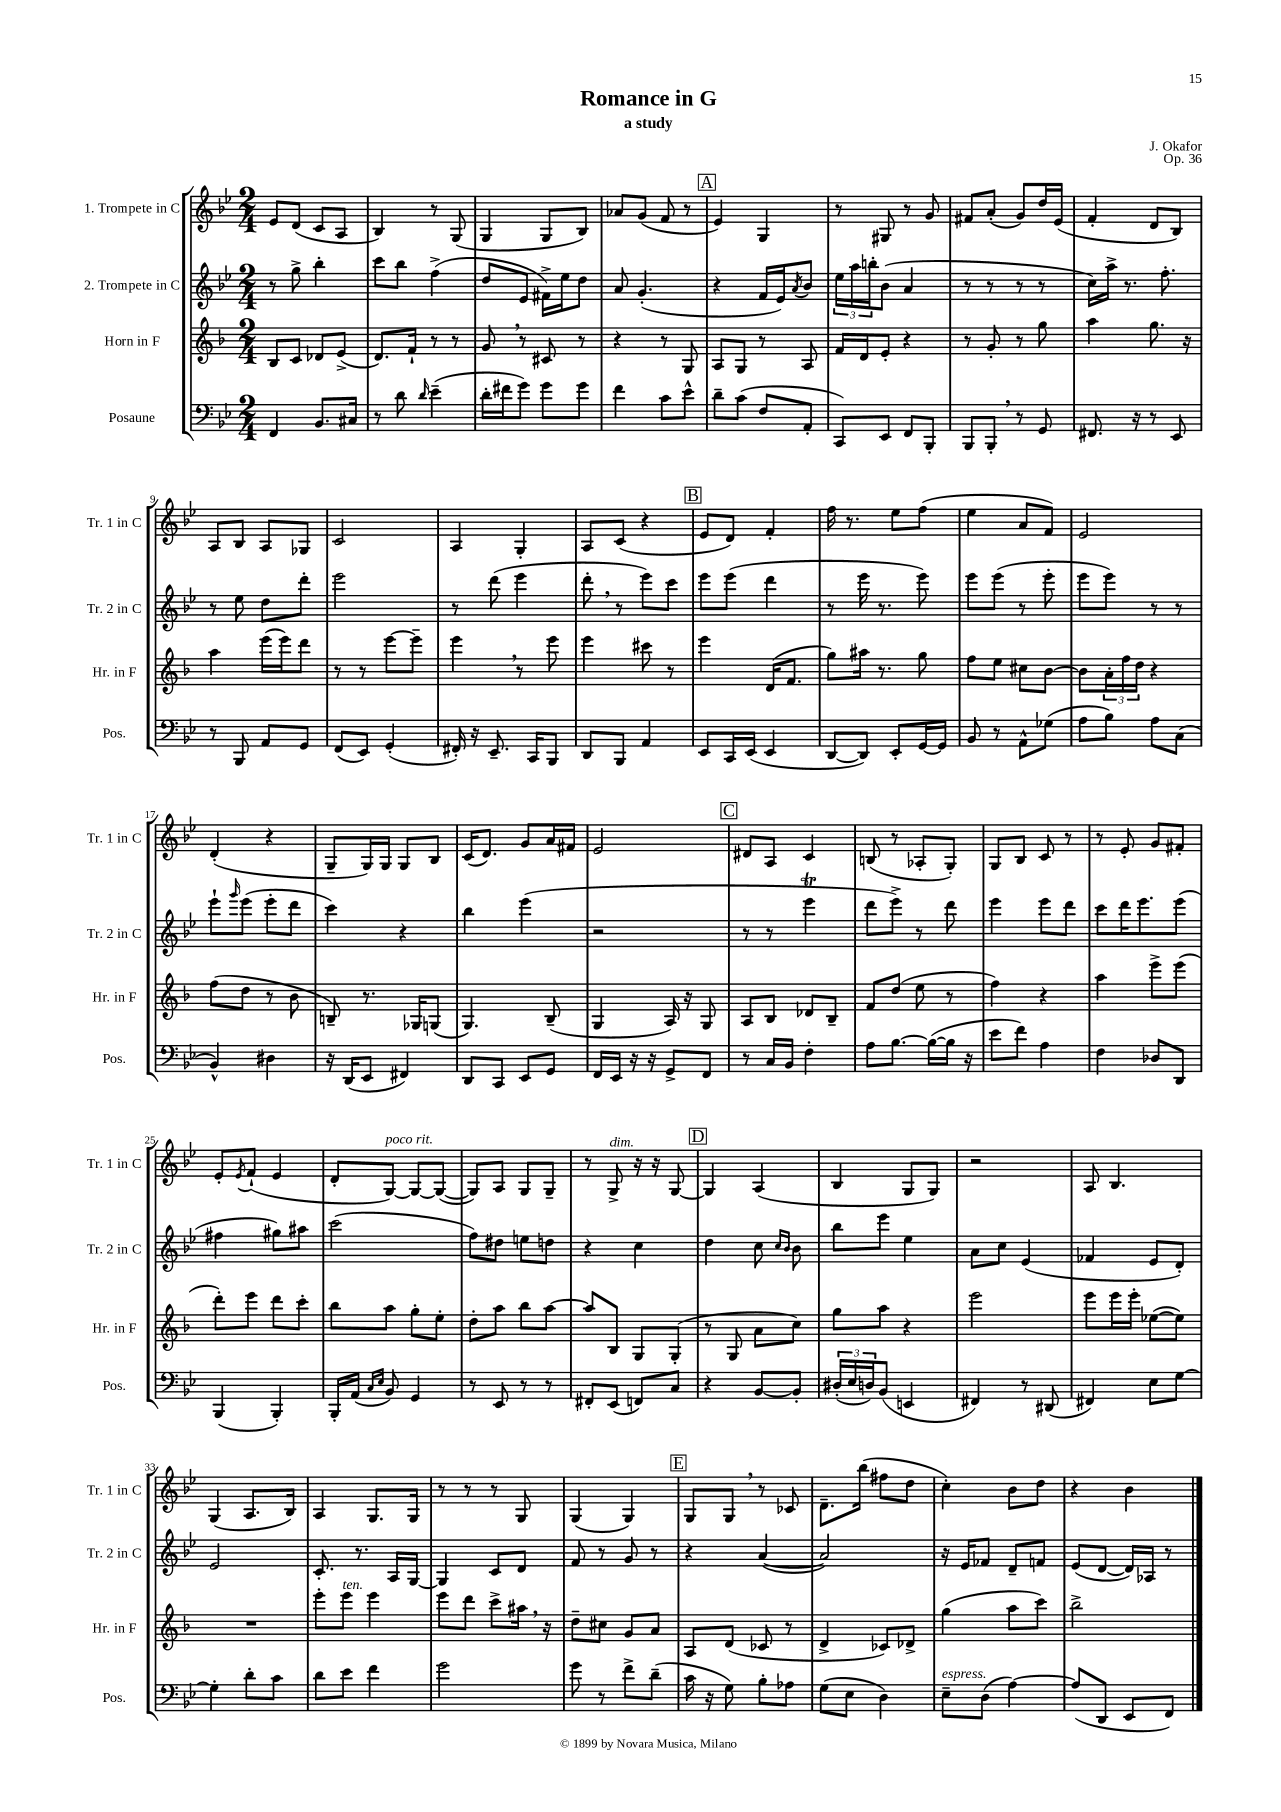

**kern	**kern	**kern	**kern
*part4	*part3	*part2	*part1
*staff4	*staff3	*staff2	*staff1
*I"Posaune	*I"Horn in F	*I"2. Trompete in C	*I"1. Trompete in C
*I'Pos.	*I'Hr. in F	*I'Tr. 2 in C	*I'Tr. 1 in C
*clefF4	*clefG2	*clefG2	*clefG2
*k[b-e-]	*k[b-]	*k[b-e-]	*k[b-e-]
*M2/4	*M2/4	*M2/4	*M2/4
=1	=1	=1	=1
4FF/	8B-/L	8r	8e-/L
.	8c/J	8gg^\	(8d/J
8.BB-/L	8d-X/L	4bb-'\	8c/L
.	(8e^/J	.	8A/J
16C#X/Jk	.	.	.
=2	=2	=2	=2
8r	8.d/L)	8ccc\L	4B-/)
8d\	.	8bb-\J	.
.	16f`/Jk	.	.
16qqd/	.	.	.
(4e-~\	8r	(4ff^\	8r
.	8r	.	(8G/
=3	=3	=3	=3
16d'\LL	8g,/	8dd/L	4G/
16f#X\J	.	.	.
8g\J)	8r	8e-/J	.
8g\L	8c#X/	16f#X^\LL)	8G/L
.	.	16ee-\J	.
8g\J	8r	8dd\J	8B-/J)
=4	=4	=4	=4
4f\	4r	8a/	8a-X/L
.	.	(4.g'/	(8g/J
8c\L	8r	.	8f/
8e-^^\J	8G/	.	8r
!!LO:REH:place=s1:t=A
=5	=5	=5	=5
8d~\L	8A/L	4r	4e-/)
(8c\J	8G/J	.	.
8F/L	8r	16f/LL	4G/
.	.	16e-/J)	.
.	.	8qa/	.
8AA'/J	8A/	8b-/J	.
=6	=6	=6	=6
8CC/L)	16f/LL	24ee-\LL	8r
.	.	24aa\	.
.	16d/J	.	.
.	.	24bbn'\J	.
8EE-/J	8e'/J	(8b-\J	8G#X/
8FF/L	4r	4a/	8r
8BBB-'/J	.	.	8g/
=7	=7	=7	=7
8BBB-/L	8r	8r	8f#X/L
8BBB-',/J	8g'/	8r	(8a'/J
8r	8r	8r	8g/L)
8GG/	8gg\	8r	16dd/L
.	.	.	(16e-/JJ
=8	=8	=8	=8
8.FF#X/	4aa\	16cc\LL)	4f'/
.	.	16aa^\JJ	.
.	.	8.r	.
16r	.	.	.
8r	8.gg\	.	8d/L
.	.	8.ff'\	.
8EE-/	.	.	8B-/J)
.	16r	.	.
!!LO:LB:g=z
=9	=9	=9	=9
8r	4aa\	8r	8A/L
8BBB-/	.	8ee-\	8B-/J
8AA/L	(16eee\LL	8dd\L	8A/L
.	16eee\J)	.	.
8GG/J	8ddd\J	8ddd'\J	8G-X/J
=10	=10	=10	=10
(8FF/L	8r	2eee-\	2c/
8EE-/J)	8r	.	.
(4GG'/	[8eee\L	.	.
.	8eee~\J]	.	.
=11	=11	=11	=11
16FF#X'/)	4eee,\	8r	4A/
16r	.	.	.
8.EE-~/	.	(8ddd\	.
.	8r	4eee-\	4G'/
16CC/KL	.	.	.
8BBB-/J	8eee\	.	.
=12	=12	=12	=12
8DD/L	4eee\	8ddd',\	8A/L
8BBB-/J	.	8r	(8c/J
4AA/	8ccc#X\	8eee-\L)	4r
.	8r	8ccc\J	.
!!LO:REH:place=s1:t=B
=13	=13	=13	=13
8EE-/L	4eee\	8eee-\L	8e-/L
16CC/L	.	(8eee-\J	8d/J)
(16EE-/JJ	.	.	.
4EE-/	(16d/KL	4ddd\	4f'/
.	8.f/J	.	.
=14	=14	=14	=14
[8DD/L	8gg\L)	8r	16ff\
.	.	.	8.r
8DD/J])	16aa#X\Jk	16eee-\	.
.	8.r	8.r	.
8EE-'/L	.	.	8ee-\L
[16GG/L	8gg\	8eee-\)	(8ff\J
16GG/JJ]	.	.	.
=15	=15	=15	=15
8BB-/	8ff\L	8eee-\L	4ee-\
8r	8ee\J	(8eee-\J	.
8AA^^\L	8cc#X\L	8r	8a/L
(8G-X\J	[8b-\J	8eee-'\	8f/J)
=16	=16	=16	=16
8A\L	8b-\L]	8eee-\L	2e-/
8B-\J)	24a'\L	8eee-\J)	.
.	24ff\	.	.
.	24dd\JJ	.	.
8A\L	4r	8r	.
(8C\J	.	8r	.
!!LO:LB:g=z
=17	=17	=17	=17
4BB-^^/)	(8ff\L	8eee-`\L	(4d'/
.	.	16qqggg/	.
.	8dd\J	(8eee-\J	.
4D#X\	8r	8eee-'\L	4r
.	8b-\	8ddd\J	.
=18	=18	=18	=18
16r	8Bn~/)	4ccc\)	8G~/L
(16DD/KL	.	.	.
8EE-/J	8.r	.	16G/L)
.	.	.	16G/JJ
4FF#X/)	.	4r	8G/L
.	16G-X/KL	.	.
.	(8Gn/J	.	8B-/J
=19	=19	=19	=19
8DD/L	4.G/)	4bb-\	(16c/KL
.	.	.	8.d/J)
8CC/J	.	.	.
8EE-/L	.	(4eee-\	8g/L
8GG/J	(8B-~/	.	16a/L
.	.	.	16f#X/JJ
=20	=20	=20	=20
16FF/LL	4G/	2r	2e-/
16EE-/JJ	.	.	.
16r	.	.	.
16r	.	.	.
8GG^/L	16A/)	.	.
.	16r	.	.
8FF/J	8G/	.	.
!!LO:REH:place=s1:t=C
=21	=21	=21	=21
8r	8A/L	8r	8d#X/L
16C/LL	8B-/J	8r	8A/J
16BB-/JJ	.	.	.
4F'\	8d-X/L	4eee-T\	4c/
.	8B-~/J	.	.
=22	=22	=22	=22
8A\L	8f/L	8ddd\L	(8Bn/
[8.B-\J	(8dd/J	8eee-^\J)	8r
.	8ee\	8r	8A-X'/L
(16B-\LL_	.	.	.
16B-\JJ]	8r	8ddd\	8G'/J)
16r	.	.	.
=23	=23	=23	=23
8e-\L	4ff\)	4eee-\	8G/L
8f\J)	.	.	8B-/J
4A\	4r	8eee-\L	8c/
.	.	8ddd\J	8r
=24	=24	=24	=24
4F\	4aa\	8ccc\L	8r
.	.	16ddd\K	8e-'/
.	.	8.eee-\	.
8D-X/L	8eee^\L	.	8g/L
8DD/J	(8eee\J	(8eee-\J	8f#X'/J
!!LO:LB:g=z
=25	=25	=25	=25
(4BBB-/	8ddd'\L)	4ff#X\	8e-'/L
.	.	.	8qe-/
.	8eee\J	.	(8f`/J
4BBB-'/)	8ddd\L	8gg#X\L)	4e-/
.	8ccc'\J	8aa#X\J	.
=26	=26	=26	=26
16BBB-'/LL	8bb-\L	(2ccc\	8d'/L
(16AA/JJ	.	.	.
16qqC/LL	.	.	.
16qqE-/JJ	.	.	.
!	!	!	!LO:TX:a:i:t=poco rit.
8BB-/)	8aa\J	.	[8G/J)
4GG/	8gg'\L	.	8G/L_
.	8ee'\J	.	(8G/J_
=27	=27	=27	=27
8r	8dd'\L	8ff\L)	8G/L])
8EE-/	8aa\J	8dd#X\J	8A/J
8r	8bb-\L	8een\L	8G/L
8r	[8aa\J	8ddn\J	8G~/J
=28	=28	=28	=28
8FF#X'/L	8aa/L]	4r	8r
!	!	!	!LO:TX:a:i:t=dim.
(8EE-/J	8B-/J	.	8G^/
8FFn/L)	8G/L	4cc\	16r
.	.	.	16r
8C/J	(8G'/J	.	[8G/
!!LO:REH:place=s1:t=D
=29	=29	=29	=29
4r	8r	4dd\	4G/]
.	8G/	.	.
[8BB-/L	8a\L	8cc\	(4A/
.	.	16qqcc/LL	.
.	.	16qqb-/JJ	.
8BB-'/J]	8cc\J)	8b-\	.
=30	=30	=30	=30
(24D#X'/LL	8gg\L	8bb-\L	4B-/
24E-/	.	.	.
24Dn/J)	.	.	.
(8BB-/J	8aa\J	8eee-\J	.
4EEn/	4r	4ee-\	8G/L
.	.	.	8G/J)
=31	=31	=31	=31
4FF#X/)	2eee\	8a\L	2r
.	.	8cc\J	.
8r	.	(4e-/	.
(8DD#X/	.	.	.
=32	=32	=32	=32
4FF#X/)	8eee\L	4f-X/	8A/
.	16eee\L	.	4.B-/
.	16eee'\JJ	.	.
8E-\L	([8ee-X\L	8e-/L	.
[8G\J	8ee-\J])	8d'/J)	.
!!LO:LB:g=z
=33	=33	=33	=33
4G'\]	2r	2e-/	(4G/
8d'\L	.	.	8.A/L
8c\J	.	.	.
.	.	.	16B-/Jk)
=34	=34	=34	=34
8d\L	8eee'\L	8.c'/	4A/
!	!LO:TX:a:i:t=ten.	!	!
8e-\J	8eee\J	.	.
.	.	8.r	.
4f\	4eee\	.	8.G/L
.	.	16A/LL	.
.	.	[16G/JJ	16G/Jk
=35	=35	=35	=35
2g\	8eee\L	4G/]	8r
.	8ddd\J	.	8r
.	8ccc^\L	8c/L	8r
.	16aa#X,\Jk	8d/J	8G/
.	16r	.	.
=36	=36	=36	=36
8g\	8dd~\L	8f/	(4G/
8r	8cc#X\J	8r	.
8f^\L	8g/L	8g/	4G/)
(8d~\J	8a/J	8r	.
!!LO:REH:place=s1:t=E
=37	=37	=37	=37
16c\	8A/L	4r	8G/L
16r	.	.	.
8G\)	(8d/J	.	8G,/J
8B-'\L	8c-X/	([4a/	8r
8A-X\J	8r	.	8c-X/
=38	=38	=38	=38
(8G\L	4d^/	2a/])	8.d~\L
8E-\J	.	.	.
.	.	.	(16bb-\Jk
4D\)	8c-X/L)	.	8ff#X\L
.	8d-X^/J	.	8dd\J
=39	=39	=39	=39
!LO:TX:a:i:t=espress.	!	!	!
8E-~\L	(4gg\	16r	4cc'\)
.	.	16e-/KL	.
(8D\J	.	8f-X/J	.
[4A\)	8aa\L	8d~/L	8b-\L
.	8ccc\J)	8fn/J	8dd\J
=40	=40	=40	=40
(8A/L]	2bb-^\	(8e-/L	4r
8DD/J	.	[8d/J	.
8EE-/L	.	16d/LL])	4b-\
.	.	16A-X/JJ	.
8FF/J)	.	8r	.
==	==	==	==
*-	*-	*-	*-
